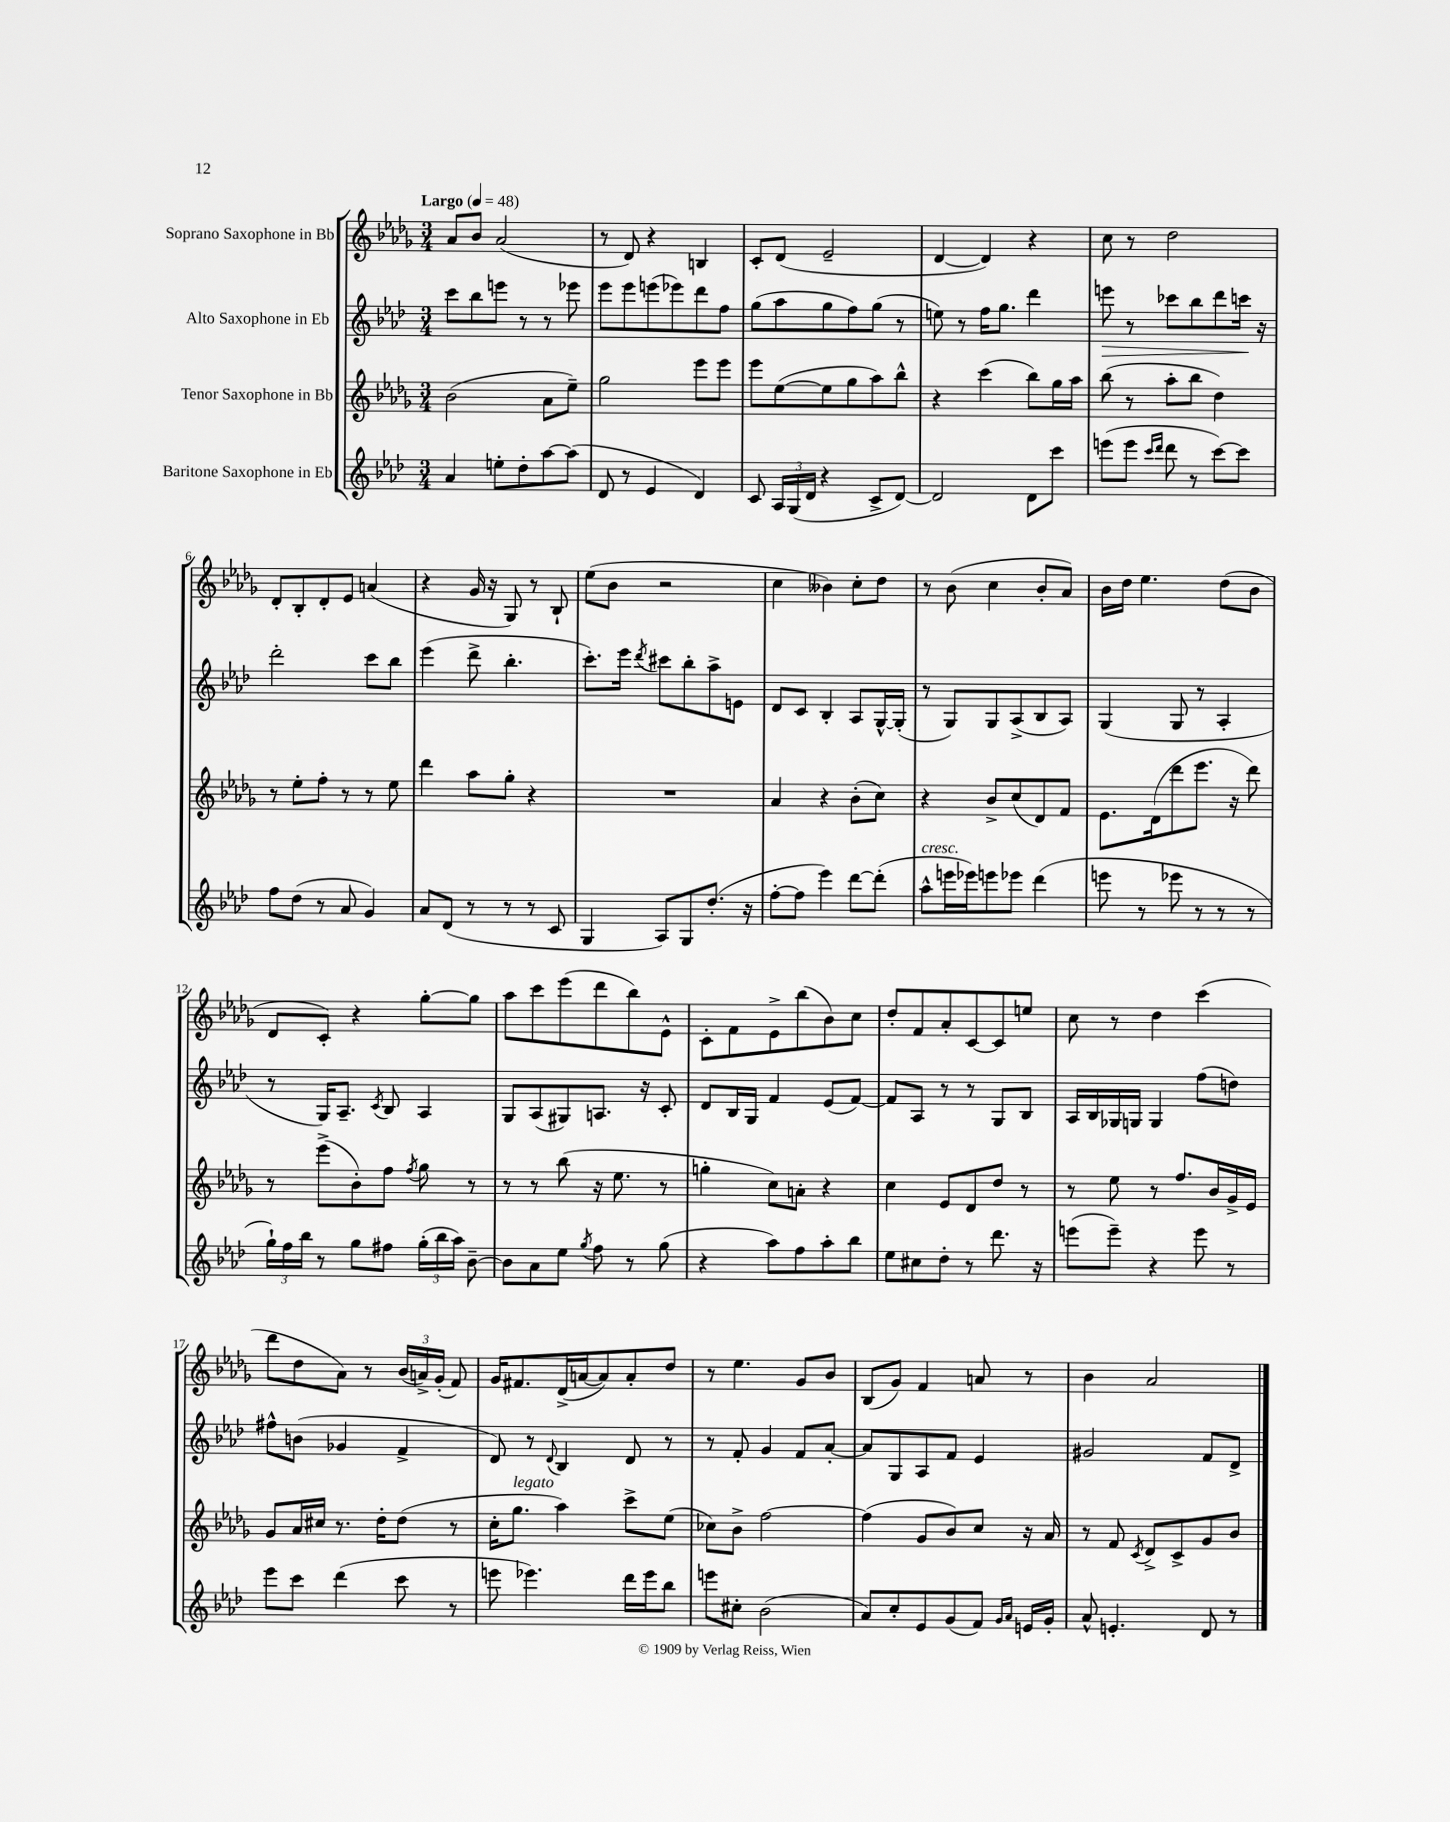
<<
\new StaffGroup <<
\new Staff = "s0" \with { instrumentName = "Soprano Saxophone in Bb" } {
    \clef treble \key des \major \numericTimeSignature \time 3/4 \tempo "Largo" 4 = 48
    \autoBeamOff aes'8[ bes'8] aes'2( |
    r8 des'8) r4 b4 |
    c'8[-. des'8]( ees'2-- |
    des'4~ des'4) r4 |
    c''8 r8 des''2 |
    des'8[-. bes8-. des'8-. ees'8] a'4( |
    r4 ges'16 r16 ges8) r8 bes8-! |
    ees''8[( bes'8] r2 |
    c''4 beses'4) c''8[-. des''8] |
    r8 bes'8( c''4 bes'8[-. aes'8]) |
    bes'16[ des''16] ees''4. des''8[( bes'8] |
    des'8[ c'8]-.) r4 ges''8[~-. ges''8] |
    aes''8[ c'''8 ees'''8( des'''8 bes''8) ees'8]-^ |
    c'8[-. f'8 ees'8-> bes''8( bes'8) c''8] |
    des''8[-. f'8 aes'8-. c'8~ c'8 e''8] |
    c''8 r8 des''4 c'''4( |
    des'''8[ des''8 aes'8]) r8 \tuplet 3/2 { bes'16[( a'16->) ges'16]-.( } f'8) |
    ges'16[ fis'8. des'16->( a'16~ a'8) a'8-. des''8] |
    r8 ees''4. ges'8[ bes'8] |
    bes8[( ges'8]) f'4 a'8 r8 |
    bes'4 aes'2 \bar "|." |
}
\new Staff = "s1" \with { instrumentName = "Alto Saxophone in Eb" } {
    \clef treble \key aes \major \numericTimeSignature \time 3/4
    \autoBeamOff c'''8[ bes''8 e'''8] r8 r8 ees'''8 |
    ees'''8[ ees'''8 e'''8( ees'''8) des'''8 f''8] |
    g''8[( aes''8 g''8 f''8) g''8]( r8 |
    e''8) r8 f''16[ g''8.] des'''4 |
    e'''8\> r8 ces'''8[ bes''8 des'''8 c'''16]\! r16 |
    des'''2-. c'''8[ bes''8] |
    ees'''4( des'''8-> bes''4.-. |
    c'''8.[-.) ees'''16] \acciaccatura { des'''8 } cis'''8[ bes''8-. aes''8-> e'8] |
    des'8[ c'8] bes4-. aes8[ g16~-^ g16]-.( |
    r8 g8[) g8 aes8->( bes8 aes8]) |
    g4( g8 r8 aes4-. |
    r8 g16[) aes8.]-- \acciaccatura { c'8 } bes8 aes4 |
    g8[ aes8( gis8) a8.] r16 c'8-. |
    des'8[ bes16 g16] f'4 ees'8[( f'8]~) |
    f'8[ aes8] r8 r8 g8[ bes8] |
    aes16[ bes16 ges16 g16] g4 f''8[( d''8]) |
    fis''8[-^ b'8]( ges'4 f'4-> |
    des'8) r8 \appoggiatura { des'8 } bes4 des'8 r8 |
    r8 f'8-. g'4 f'8[ aes'8]~-. |
    aes'8[ g8 aes8 f'8] ees'4 |
    gis'2 f'8[ des'8]-> \bar "|." |
}
\new Staff = "s2" \with { instrumentName = "Tenor Saxophone in Bb" } {
    \clef treble \key des \major \numericTimeSignature \time 3/4
    \autoBeamOff bes'2( aes'8[ ees''8]--) |
    ges''2 ees'''8[ ees'''8] |
    ees'''8[ ees''8~( ees''8 ges''8 aes''8) bes''8]-^ |
    r4 c'''4( bes''8[) ges''16 aes''16] |
    bes''8( r8 aes''8[-. bes''8] des''4) |
    r8 ees''8[-. f''8]-. r8 r8 ees''8 |
    des'''4 aes''8[ ges''8]-. r4 |
    R2. |
    aes'4 r4 bes'8[-.( c''8]) |
    r4 bes'8[-> c''8( des'8) f'8] |
    ees'8.[ des'16( des'''8 ees'''8.] r16 des'''8) |
    r8 ees'''8[->( bes'8-.) f''8] \acciaccatura { f''8 } ges''8 r8 |
    r8 r8 bes''8( r16 ees''8. r8 |
    g''4-. c''8[) a'8]-. r4 |
    c''4 ees'8[ des'8 des''8] r8 |
    r8 ees''8 r8 f''8.[ bes'16 ges'16-> ees'16] |
    ges'8[ aes'16 cis''16] r8. des''16[-. des''8]( r8 |
    c''16[-. ges''8.]^\markup { \italic "legato" } aes''4) c'''8[-> ees''8]( |
    ces''8[) bes'8]-> f''2~ |
    f''4( ges'8[ bes'8) c''8] r16 aes'16 |
    r8 f'8 \acciaccatura { c'8 } des'8[-> c'8-> ges'8 bes'8] \bar "|." |
}
\new Staff = "s3" \with { instrumentName = "Baritone Saxophone in Eb" } {
    \clef treble \key aes \major \numericTimeSignature \time 3/4
    \autoBeamOff aes'4 e''8[-. des''8-. aes''8~ aes''8]( |
    des'8 r8 ees'4 des'4) |
    c'8 \tuplet 3/2 { aes16[ g16( des'16] } r4 c'8[-> des'8]~) |
    des'2 des'8[ c'''8] |
    e'''8[( e'''8] \grace { c'''16[ des'''16] } des'''8 r8 c'''8[~) c'''8] |
    f''8[ des''8]( r8 aes'8 g'4) |
    aes'8[ des'8]( r8 r8 r8 c'8 |
    g4 aes8[) g8 des''8.]-.( r16 |
    f''8[~-. f''8] ees'''4) des'''8[~ des'''8]-.( |
    aes''8[-^^\markup { \italic "cresc." } e'''16 ees'''16) e'''8 ees'''8] des'''4( |
    e'''8 r8 ees'''8 r8 r8 r8 |
    \tuplet 3/2 { g''16[-!) f''16 bes''16] } r8 g''8[ fis''8] \tuplet 3/2 { g''16[-.( bes''16 aes''16]) } bes'8~-- |
    bes'8[ aes'8 ees''8] \acciaccatura { g''8 } f''8 r8 g''8( |
    r4 aes''8[) f''8 aes''8-. bes''8] |
    ees''8[ cis''8 des''8]-. r8 des'''8. r16 |
    e'''8[( e'''8]--) r4 e'''8 r8 |
    ees'''8[ c'''8] des'''4( c'''8 r8 |
    e'''8 ees'''4.) des'''16[ ees'''16 bes''8] |
    e'''8[ cis''8]-. bes'2( |
    aes'8[) c''8-. ees'8 g'8( f'8]) \grace { g'16[ aes'16] } e'16[ g'16]-. |
    aes'8-^ e'4.-. des'8 r8 \bar "|." |
}
>>
>>
